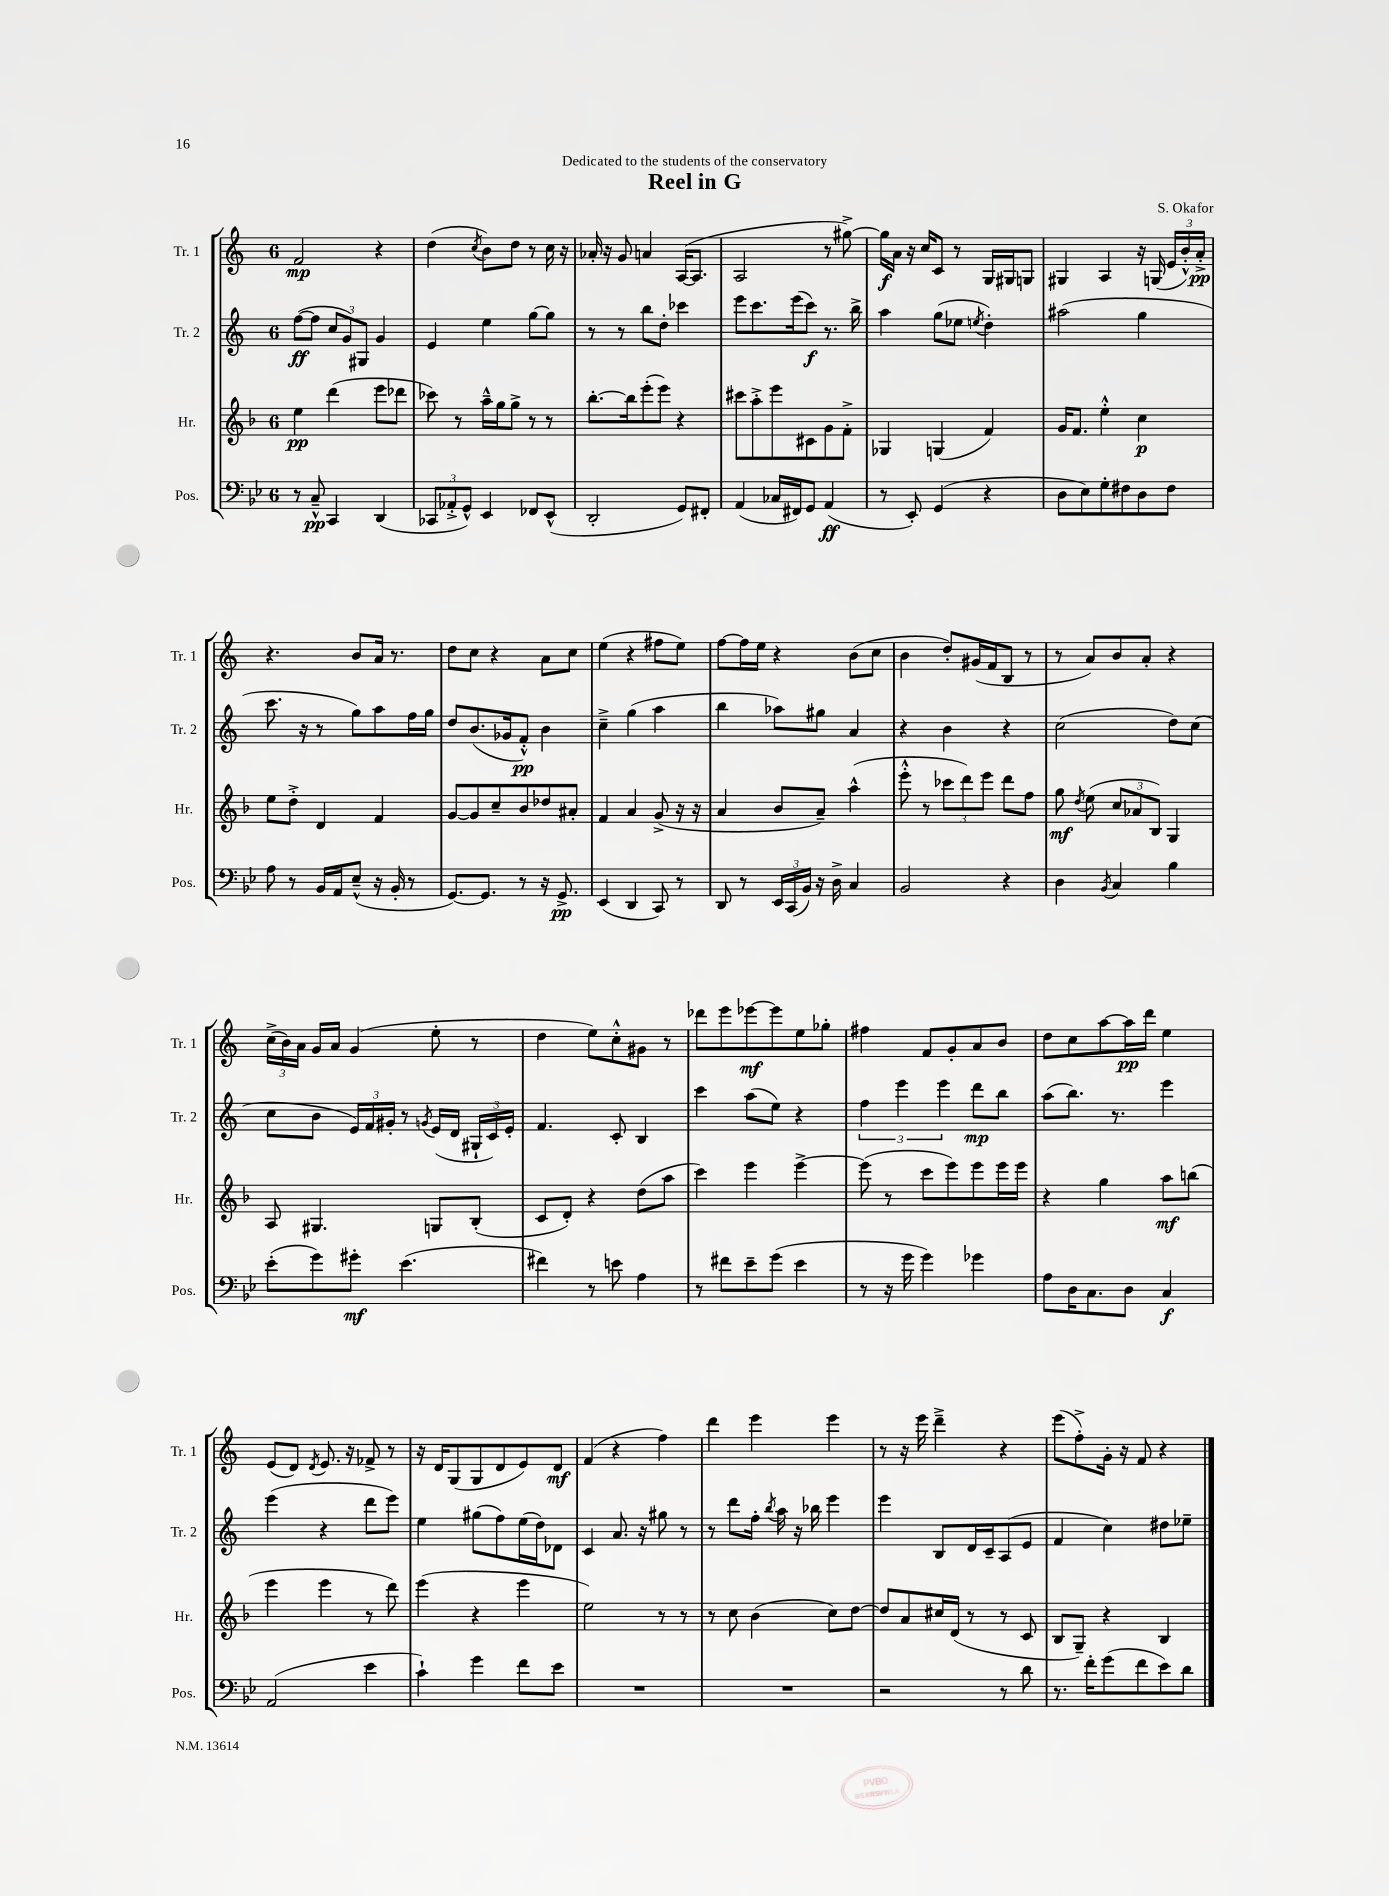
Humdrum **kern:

**kern	**kern	**kern	**kern
*staff4	*staff3	*staff2	*staff1
*clefF4	*clefG2	*clefG2	*clefG2
*k[b-e-]	*k[b-]	*k[]	*k[]
*M6/8	*M6/8	*M6/8	*M6/8
8r	4ee	([8ff	2f
8C~^^	.	8ff]	.
4CC	(4ddd	12cc	.
.	.	12g)	.
.	.	12G#	.
(4DD	8eee	4g	4r
.	8ddd-	.	.
=	=	=	=
12CC-	8ccc-)	4e	(4dd
12AA-'^	.	.	.
.	8r	.	.
12GG^^)	.	.	.
.	.	.	8qcc
4EE-	16aa~^^	4ee	8b)
.	16gg	.	.
.	8gg^	.	8dd
8FF-	8r	[8gg	8r
(8EE-^^	8r	8gg]	16cc
.	.	.	16r
=	=	=	=
2DD'	[8.bb-'	8r	16a-'
.	.	.	16r
.	.	8r	8g
.	16bb-]	.	.
.	(8eee'	8bb	4a
.	8eee)	8dd'	.
8GG)	4r	4ccc-	([16A
.	.	.	8.A]
8FF#'	.	.	.
=	=	=	=
(4AA	8ccc#	8eee	2A
.	8aa'^	8.ccc	.
16C-	8eee	.	.
16FF#)	.	(16eee	.
8GG	8c#	8ccc)	.
(4AA	8g	8.r	8r
.	8f'^	.	[8gg#^)
.	.	16bb^	.
=	=	=	=
8r	4G-	4aa	16gg#]
.	.	.	16a
8EE-')	.	.	16r
.	.	.	16cc
(4GG	(4G	(8gg	8c
.	.	8ee-	8r
.	.	8qee	.
4r	4f)	4dd')	16G
.	.	.	16G#
.	.	.	8G
=	=	=	=
8D	16g	(2aa#	4G#
.	8.f	.	.
8E-)	.	.	.
8G'	4ee'^^	.	4A
8F#	.	.	.
8D	4cc	4gg	16r
.	.	.	(16G
8F#	.	.	24e
.	.	.	24b'^^)
.	.	.	24a'^
=	=	=	=
8A	8ee	8.ccc	4.r
8r	8dd'^	.	.
.	.	16r	.
16BB-	4d	8r	.
16AA	.	.	.
(8E-~^^	.	8gg)	8b
16r	4f	8aa	16a
16BB-'	.	.	8.r
8r	.	16ff	.
.	.	16gg	.
=	=	=	=
[8.GG)	[8g	8dd	8dd
.	8g]	(8.b	8cc
8.GG]	.	.	.
.	8cc~	.	4r
.	.	16g-	.
8r	8b-	8f'^^)	.
16r	8dd-	4b	8a
8.GG^	.	.	.
.	8a#'	.	8cc
=	=	=	=
(4EE-	4f	4cc~^	(4ee
4DD	4a	(4gg	4r
8CC)	(8g^	4aa	8ff#
8r	16r	.	8ee)
.	16r	.	.
=	=	=	=
8DD	4a	4bb	[8ff
8r	.	.	16ff]
.	.	.	16ee
24EE-	8b-	8aa-)	4r
(24CC	.	.	.
24BB-)	.	.	.
16r	8a~)	8gg#	.
16D^	.	.	.
4C	(4aa^^	4a	(8b
.	.	.	8cc
=	=	=	=
2BB-	8eee'^^	4r	4b
.	8r	.	.
.	12ccc-	4b	8dd')
.	12ddd)	.	.
.	.	.	(16g#
.	12eee	.	.
.	.	.	16f
4r	8ddd	4r	8B
.	8ff	.	8r
=	=	=	=
4D	8gg	(2cc	8r
.	8qdd	.	.
.	(8ee	.	8a)
8qBB-	.	.	.
4C	12cc	.	8b
.	12a-	.	.
.	.	.	8a'
.	12B-)	.	.
4B-	4G	8dd)	4r
.	.	(8cc	.
=	=	=	=
(8e-'	8A	8cc	(24cc^
.	.	.	24b)
.	.	.	24a
8g)	4.G#	8b	16g
.	.	.	16a
8g#'	.	24e)	(4g
.	.	24f	.
.	.	24g#'	.
(4.e-	.	8r	.
.	.	8qg	.
.	8G	(16e	8ee'
.	.	16d	.
.	(8B-'	24G#`	8r
.	.	24c)	.
.	.	24e'	.
=	=	=	=
4f#)	8c	4.f	4dd
.	8d')	.	.
8r	4r	.	8ee)
8e	.	8c'	8cc'^^
4A	(8dd	4B	8g#
.	8aa	.	8r
=	=	=	=
8r	4ccc)	4ccc	8ddd-
8f#	.	.	8eee
8e-~	4eee	(8aa	[8eee-
(8g	.	8ee)	8eee-]
4e-	[4eee^	4r	8ee
.	.	.	8gg-'
=	=	=	=
8r	(8eee]	6ff	4ff#
16r	8r	.	.
.	.	6eee	.
16g	.	.	.
4g)	8ccc	.	8f
.	.	6eee	.
.	8eee)	.	8g'
4g-	8eee	8ddd	8a
.	16eee	8bb	8b
.	16eee	.	.
=	=	=	=
8A	4r	(8aa	8dd
16D	.	8.bb)	8cc
8.C	.	.	.
.	4gg	.	[8aa
.	.	8.r	.
8D	.	.	16aa]
.	.	.	16ddd
4C	8aa	4eee	4ee
.	(8bb	.	.
=	=	=	=
(2AA	4eee	(4eee	(8e
.	.	.	8d)
.	.	.	8qd
.	4eee	4r	8.e
.	.	.	16r
4e-	8r	8ddd	8f-^
.	8ddd)	8eee)	8r
=	=	=	=
4c`)	(4eee	4ee	16r
.	.	.	16d
.	.	.	(8G
4g	4r	(8gg#	8G
.	.	8ff)	8d
8f	4eee	(16ee	8e)
.	.	16dd)	.
8e-	.	8d-	8d
=	=	=	=
2.r	2ee)	4c	(4f
.	.	8.a	4r
.	.	16r	.
.	8r	8gg#	4ff)
.	8r	8r	.
=	=	=	=
2.r	8r	8r	4ddd
.	8cc	8ddd	.
.	(4b-	16ff'	4eee
.	.	8qbb	.
.	.	16aa	.
.	.	16r	.
.	.	16bb-	.
.	8cc)	4eee	4eee
.	[8dd	.	.
=	=	=	=
2r	8dd]	4eee	8r
.	8a	.	16r
.	.	.	16eee
.	16cc#	8B	4ddd~^
.	(16d	.	.
.	8r	16d	.
.	.	16c~	.
8r	8r	(8A	4r
8d	8c	8e	.
=	=	=	=
8.r	8B-	4f	(8eee
.	8G~)	.	8ff'^)
16f'	.	.	.
(8g	4r	4cc)	16g'
.	.	.	16r
8f	.	.	8f
8e-)	4B-	8dd#	4r
8d	.	8ee-~	.
==	==	==	==
*-	*-	*-	*-
